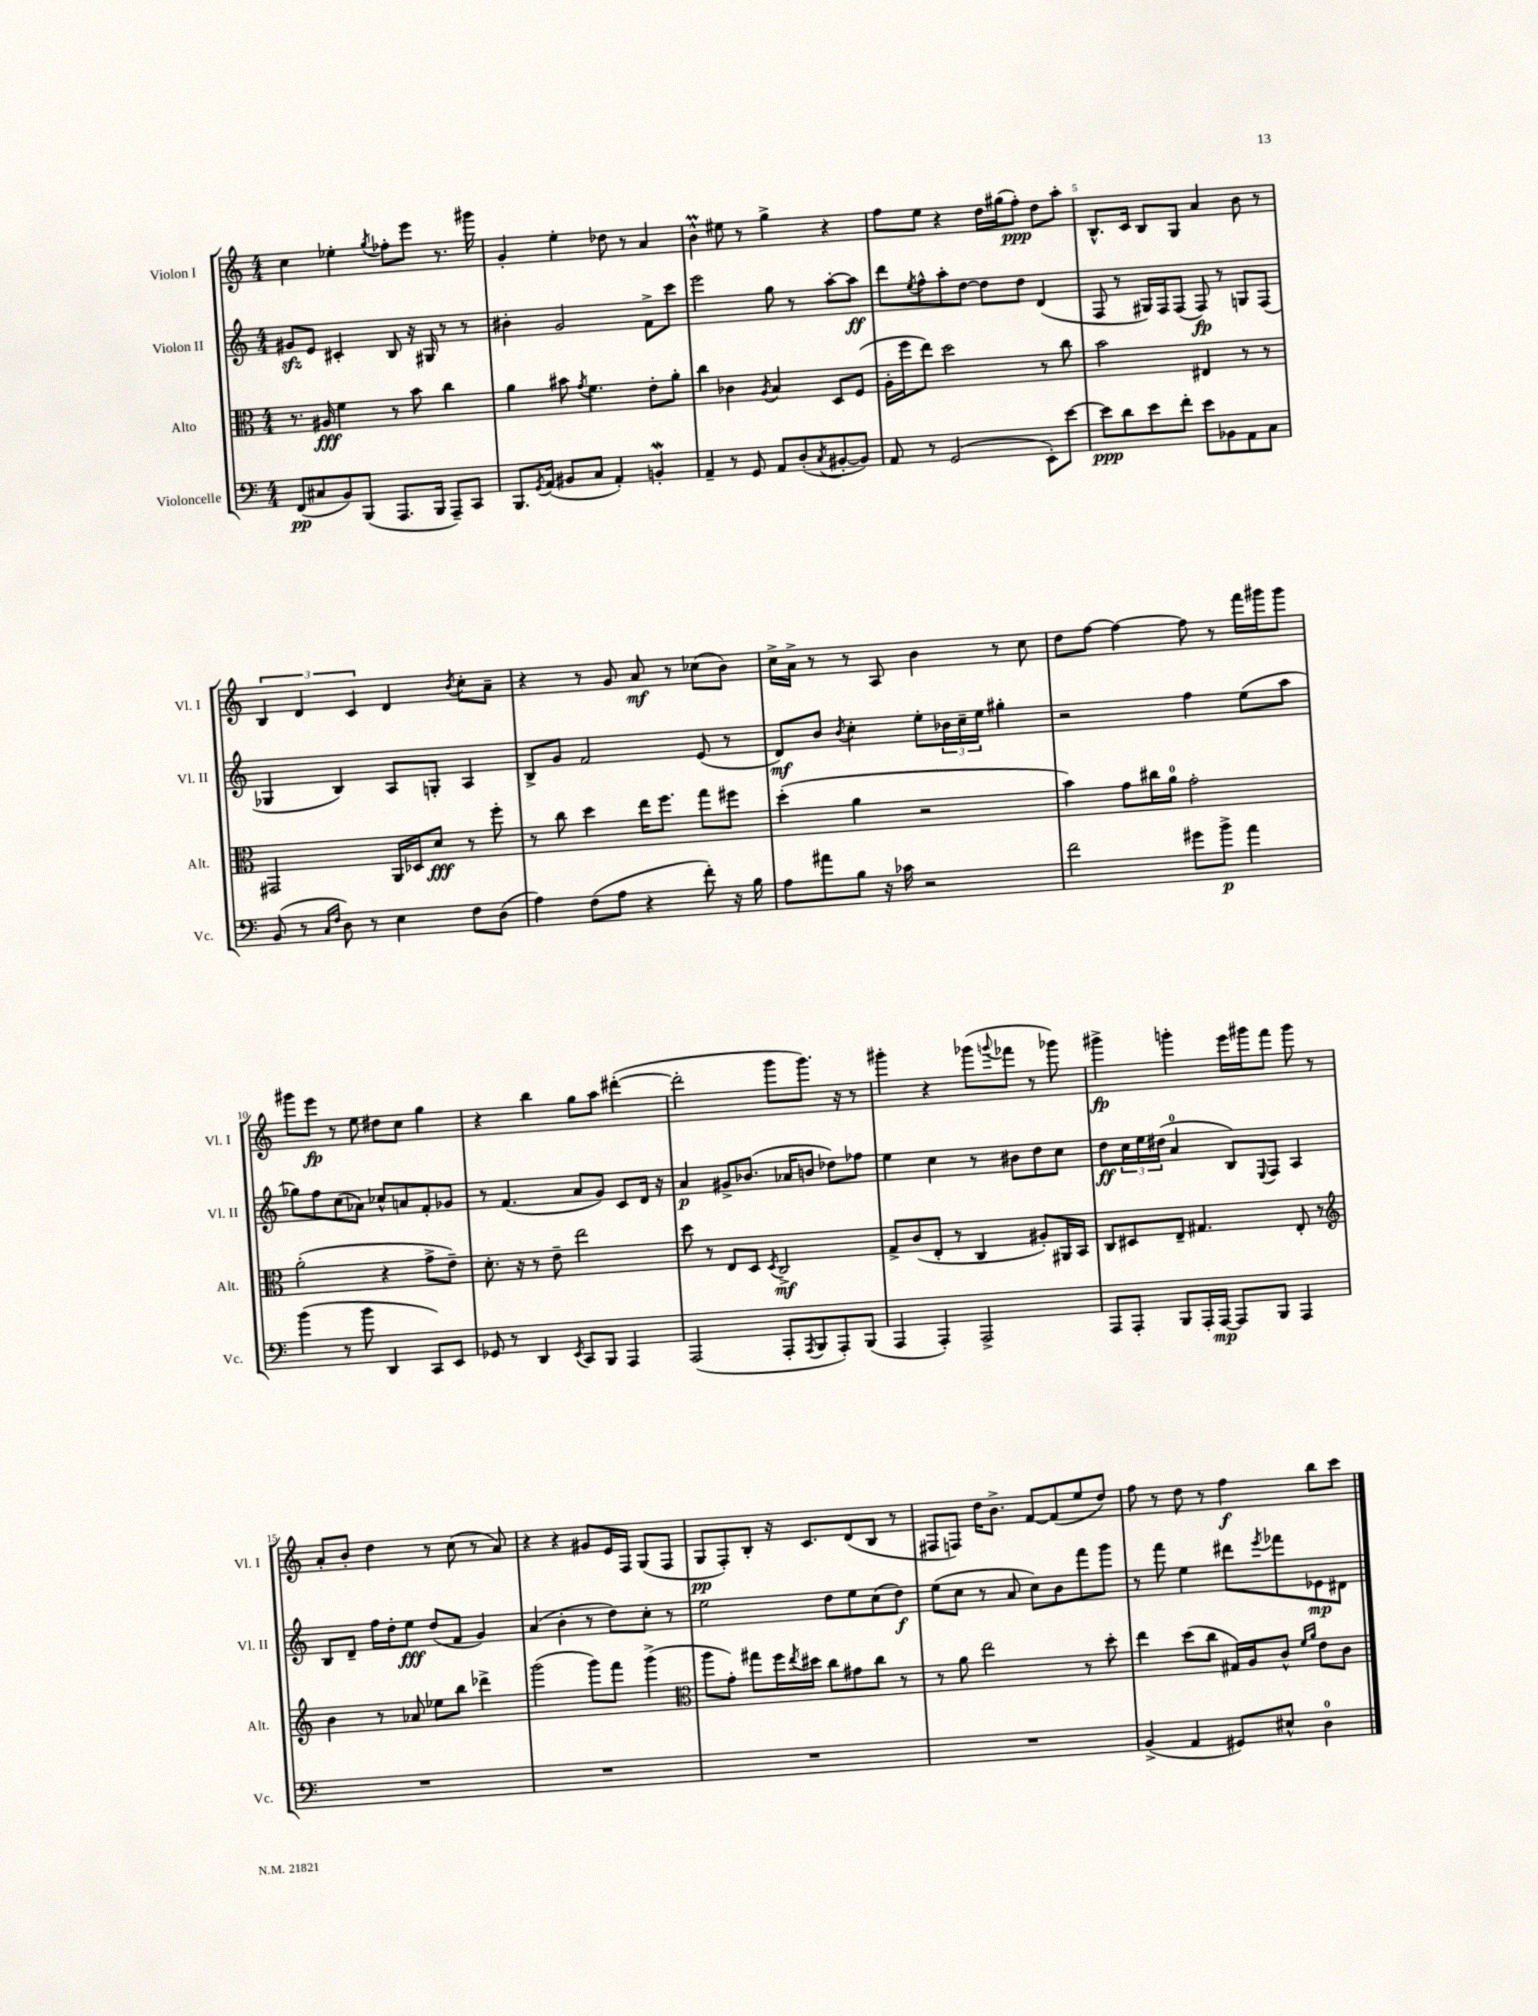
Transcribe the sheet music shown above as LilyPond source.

<<
\new StaffGroup <<
\new Staff = "s0" \with { instrumentName = "Violon I" shortInstrumentName = "Vl. I" } {
    \clef treble \key c \major \numericTimeSignature \time 4/4
    c''4 ees''4-. \acciaccatura { g''8 } fes''8-. e'''8 r8. gis'''16 |
    g'4-. e''4-. des''8 r8 a'4 |
    b'4-^\prall eis''8 r8 g''4-> r4 |
    f''8 e''8 r4 d''16 gis''16( f''8-.\ppp) d''8 a''8-. |
    b8.-^ c'16 b8 g8 a'4 b'8 r8 |
    \tuplet 3/2 { b4 d'4 c'4 } d'4 \acciaccatura { b'8 } c''8-. a'8-- |
    r4 r8 g'8 a'8\mf r8 ces''8( b'8) |
    c''16-> a'16-> r8 r8 a8 b'4 r8 c''8 |
    d''8 f''8~ f''4~ f''8 r8 f'''16 gis'''16 gis'''8 |
    gis'''8 e'''8\fp r8 e''8 dis''8 c''8 g''4 |
    r4 b''4 g''8 a''8 dis'''4~-.( |
    dis'''2-. g'''8 g'''8.) r16 r8 |
    gis'''4-. r4 ges'''8( \appoggiatura { g'''8 } fes'''8 r8 ges'''8) |
    gis'''4->\fp g'''4-. e'''16 gis'''16 f'''8 gis'''8 r8 |
    a'8-. b'8-. d''4 r8 c''8( r8 a'8) |
    r4 r4 gis'8 e'16 f16 g8( f8 |
    g8\pp f8-.) b8-. r16 c'8. d'8( b8 r8 |
    fis8 f8) d''16 b'8.-> f'8~ f'8( e''8 d''8) |
    f''8 r8 d''8 r8 f''4\f b''8 c'''8 \bar "|." |
}
\new Staff = "s1" \with { instrumentName = "Violon II" shortInstrumentName = "Vl. II" } {
    \clef treble \key c \major \numericTimeSignature \time 4/4
    gis'8\sfz e'8 cis'4-. b8 r16 gis16 r8 r8 |
    bis'4-. g'2 f'8-> c'''8 |
    e'''2 g''8 r8 a''8~-. a''8\ff |
    d'''8 \acciaccatura { e''8 } f''8-^ a''8-. d''8~ d''8 d''8 d'4( |
    f8 r8 gis16) f16 f8( f8\fp) r8 g8 f8( |
    ges4 b4) a8 g8-. a4 |
    b8-> g'8 f'2 e'8( r8 |
    d'8\mf) b'8 \acciaccatura { b'8 } c''4-. e''8-. \tuplet 3/2 { bes'16 c''16-- e''16 } gis''4-. |
    r2 f''4 e''8( a''8 |
    ges''8) f''8 c''8( aes'8) ces''8-^ a'8 f'8-. ges'8 |
    r8 f'4.( a'8 g'8) c'8 d'16 r16 |
    a'4\p gis'8-> bes'8.( aes'16 b'8 des''8) fes''8 |
    e''4 c''4 r8 bis'8 d''8 c''8 |
    d''8\ff \tuplet 3/2 { c''16 e''16 dis''16( } a'4-0 b8) \appoggiatura { e8 } f8 a4 |
    b8 d'8-- f''16 d''16-. e''8\fff d''8( f'8 g'4) |
    a'4( b'4-. r8 d''8) c''8-. r8 |
    e''2 d''8 e''8 c''8( d''8\f) |
    e''8( c''8 r8 a'8 c''8) b'8 f'''8 g'''8 |
    r8 f'''8 e''4 dis'''8 \acciaccatura { e'''8 } fes'''8 ees'8\mp dis'8 \bar "|." |
}
\new Staff = "s2" \with { instrumentName = "Alto" shortInstrumentName = "Alt." } {
    \clef alto \key c \major \numericTimeSignature \time 4/4
    r8. ais16\fff f'4 r8 b'8 c''4 |
    a'4 bis'8 \acciaccatura { g'8 } f'4. e'8-. a'8-. |
    c''4 ces'4 \acciaccatura { a8 } b4 d8 f8( |
    a16-. f''16 e''8) d''2 r8 c''8 |
    b'2 eis4 r8 r8 |
    gis,2 a,16 des16 d'8\fff r8 f''8-. |
    r8 c''8 d''4 e''16 f''8. g''8 fis''8 |
    d''4-.( a'4 r2 |
    b'4) g'8 cis''16 a'16-0 g'2-. |
    a'2-.( r4 g'8-> e'8--) |
    d'8.-. r16 r8 e'8-- e''2 |
    d''8 r8 e8 d8 \acciaccatura { d8 } c2->\mf |
    g8-> c'8( e8-. r8 c4 ais8-.) ais,16 b,16 |
    c8 dis8 e8-- gis4. e8-. r8 |
    \clef treble b'4 r8 aes'8 ees''8 b''8 des'''4-> |
    g'''2( g'''8) f'''8 g'''4->( |
    \clef alto a''8 g'8-.) gis''8 f''16 \acciaccatura { e''8 } dis''16 c''8 gis'8 c''8 r8 |
    r8 a'8 e''2 r8 d''8-. |
    e''4 d''8( c''8 gis16) a16 c'8-^ \grace { f'16 a'16 } e'8 c'8 \bar "|." |
}
\new Staff = "s3" \with { instrumentName = "Violoncelle" shortInstrumentName = "Vc." } {
    \clef bass \key c \major \numericTimeSignature \time 4/4
    f,8\pp( cis8 b,8) b,,8( a,,8. b,,16 a,,8--) c,8 |
    b,,8. \acciaccatura { g,8 } a,16( bis,8 c8 a,4-.) b,4-.\mordent |
    a,4-- r8 g,8 a,8 d8-.( \acciaccatura { c8 } bis,8~-. bis,8) |
    a,8 r8 g,2( e,8-.) e'8~ |
    e'8\ppp d'8 e'8 f'8-. e'8 bes,8 a,8 c8 |
    b,8( r8 \grace { c16 f16 } d8) r8 e4 f8 d8( |
    a4) f8( a8 r4 f'8-.) r16 b16 |
    a8 ais'8 b8 r16 ces'16 r2 |
    f'2 gis'8 b'8->\p a'4 |
    b'4( r8 b'8 d,4 c,8) e,8 |
    ges,8 r8 d,4 \acciaccatura { e,8 } c,8 b,,8 a,,4 |
    a,,2( a,,8-. \acciaccatura { a,,8 } b,,8 a,,8-.) b,,8( |
    a,,4 a,,4-.) a,,2-> |
    a,,8 a,,8-. b,,8 a,,16-. a,,16~\mp a,,8 b,,8 a,,4 |
    R1 |
    R1 |
    R1 |
    R1 |
    b,4->( a,4 gis,8) eis8-^ d4-0 \bar "|." |
}
>>
>>
\layout { \context { \Score \override BarNumber.break-visibility = ##(#f #t #t) barNumberVisibility = #(every-nth-bar-number-visible 5) } }
